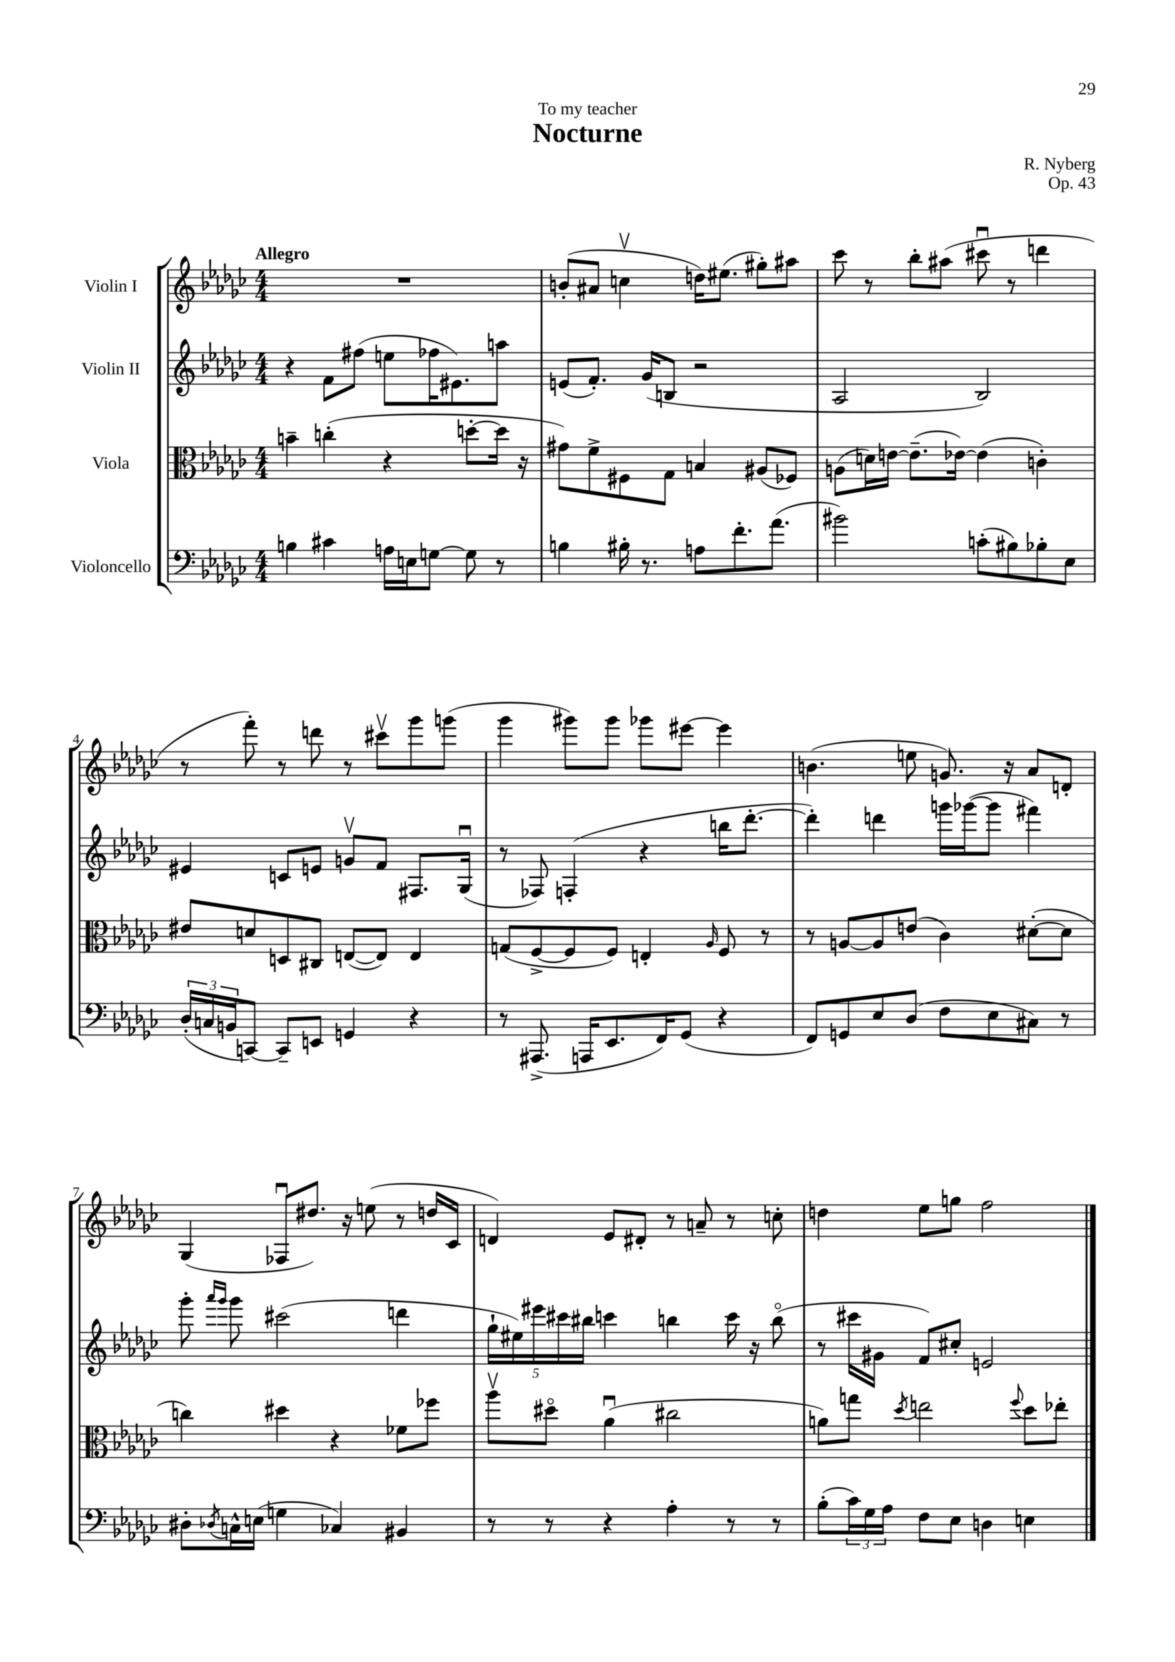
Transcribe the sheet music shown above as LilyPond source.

\header { title = "Nocturne" composer = "R. Nyberg" dedication = "To my teacher" opus = "Op. 43" }
<<
\new StaffGroup <<
\new Staff = "s0" \with { instrumentName = "Violin I" } {
    \clef treble \key ges \major \numericTimeSignature \time 4/4 \tempo "Allegro"
    R1 |
    b'8-.( ais'8 c''4\upbow d''16) eis''8.( gis''8-.) ais''8 |
    ces'''8 r8 bes''8-. ais''8( cis'''8\downbow r8 d'''4 |
    r8 f'''8-.) r8 d'''8 r8 cis'''8\upbow ges'''8 g'''8( |
    ges'''4 gis'''8) gis'''8 ges'''8 eis'''8~ eis'''4 |
    b'4.( e''8 g'8.) r16 aes'8 d'8-. |
    ges4( fes8\downbow dis''8.) r16 e''8( r8 d''16 ces'16 |
    d'4) ees'8 dis'8-. r8 a'8-- r8 c''8-. |
    d''4 ees''8 g''8 f''2 \bar "|." |
}
\new Staff = "s1" \with { instrumentName = "Violin II" } {
    \clef treble \key ges \major \numericTimeSignature \time 4/4
    r4 f'8 fis''8( e''8 fes''16 eis'8.) a''8 |
    e'8( f'8.-.) ges'16( b8 r2 |
    aes2 bes2) |
    eis'4 c'8 e'8 g'8\upbow f'8 fis8. ges16\downbow( |
    r8 fes8) f4-.( r4 b''16 des'''8.~-. |
    des'''4-.) d'''4 g'''16 ges'''16~( ges'''8 fis'''4) |
    ges'''8-. \grace { aes'''16 ges'''16 } ges'''8 cis'''2( d'''4 |
    \tuplet 5/4 { ges''16-! eis''16) eis'''16 cis'''16 bis''16 } c'''4 b''4 c'''16 r16 b''8\flageolet( |
    r8 cis'''16 gis'16 f'8) cis''8-. e'2 \bar "|." |
}
\new Staff = "s2" \with { instrumentName = "Viola" } {
    \clef alto \key ges \major \numericTimeSignature \time 4/4
    b'4-- c''4-.( r4 d''8~-. d''16 r16 |
    gis'8) f'8-> fis8 ges8 b4 ais8( fes8) |
    a8( d'16) e'16~ e'8.--( ees'16~) ees'4( c'4-.) |
    eis'8 d'8 d8 cis8 e8~( e8) e4 |
    g8( f8~-> f8 f8) e4-. \grace { aes16 } f8 r8 |
    r8 a8~ a8 e'8( ces'4) dis'8~-.( dis'8 |
    c''4) dis''4 r4 fes'8 fes''8 |
    aes''8\upbow dis''8\flageolet aes'4\downbow( cis''2 |
    a'8) g''8 \acciaccatura { des''8 } e''2 \appoggiatura { f''8 } des''8 ees''8-. \bar "|." |
}
\new Staff = "s3" \with { instrumentName = "Violoncello" } {
    \clef bass \key ges \major \numericTimeSignature \time 4/4
    b4 cis'4 a16 e16 g8~ g8 r8 |
    b4 bis16-. r8. a8 f'8.-. aes'8.( |
    bis'2) c'8-.( bis8) bes8-. ees8 |
    \tuplet 3/2 { des16-.( c16 b,16 } c,8~) c,8-- e,8 g,4 r4 |
    r8 ais,,8.->( a,,16 ees,8. f,16) ges,8( r4 |
    f,8) g,8 ees8 des8( f8 ees8 cis8) r8 |
    dis8-. \acciaccatura { des8 } c16-^ e16( g4 ces4) bis,4 |
    r8 r8 r4 aes4-. r8 r8 |
    bes8-.( \tuplet 3/2 { ces'16) ges16 aes16 } f8 ees8 d4 e4 \bar "|." |
}
>>
>>
